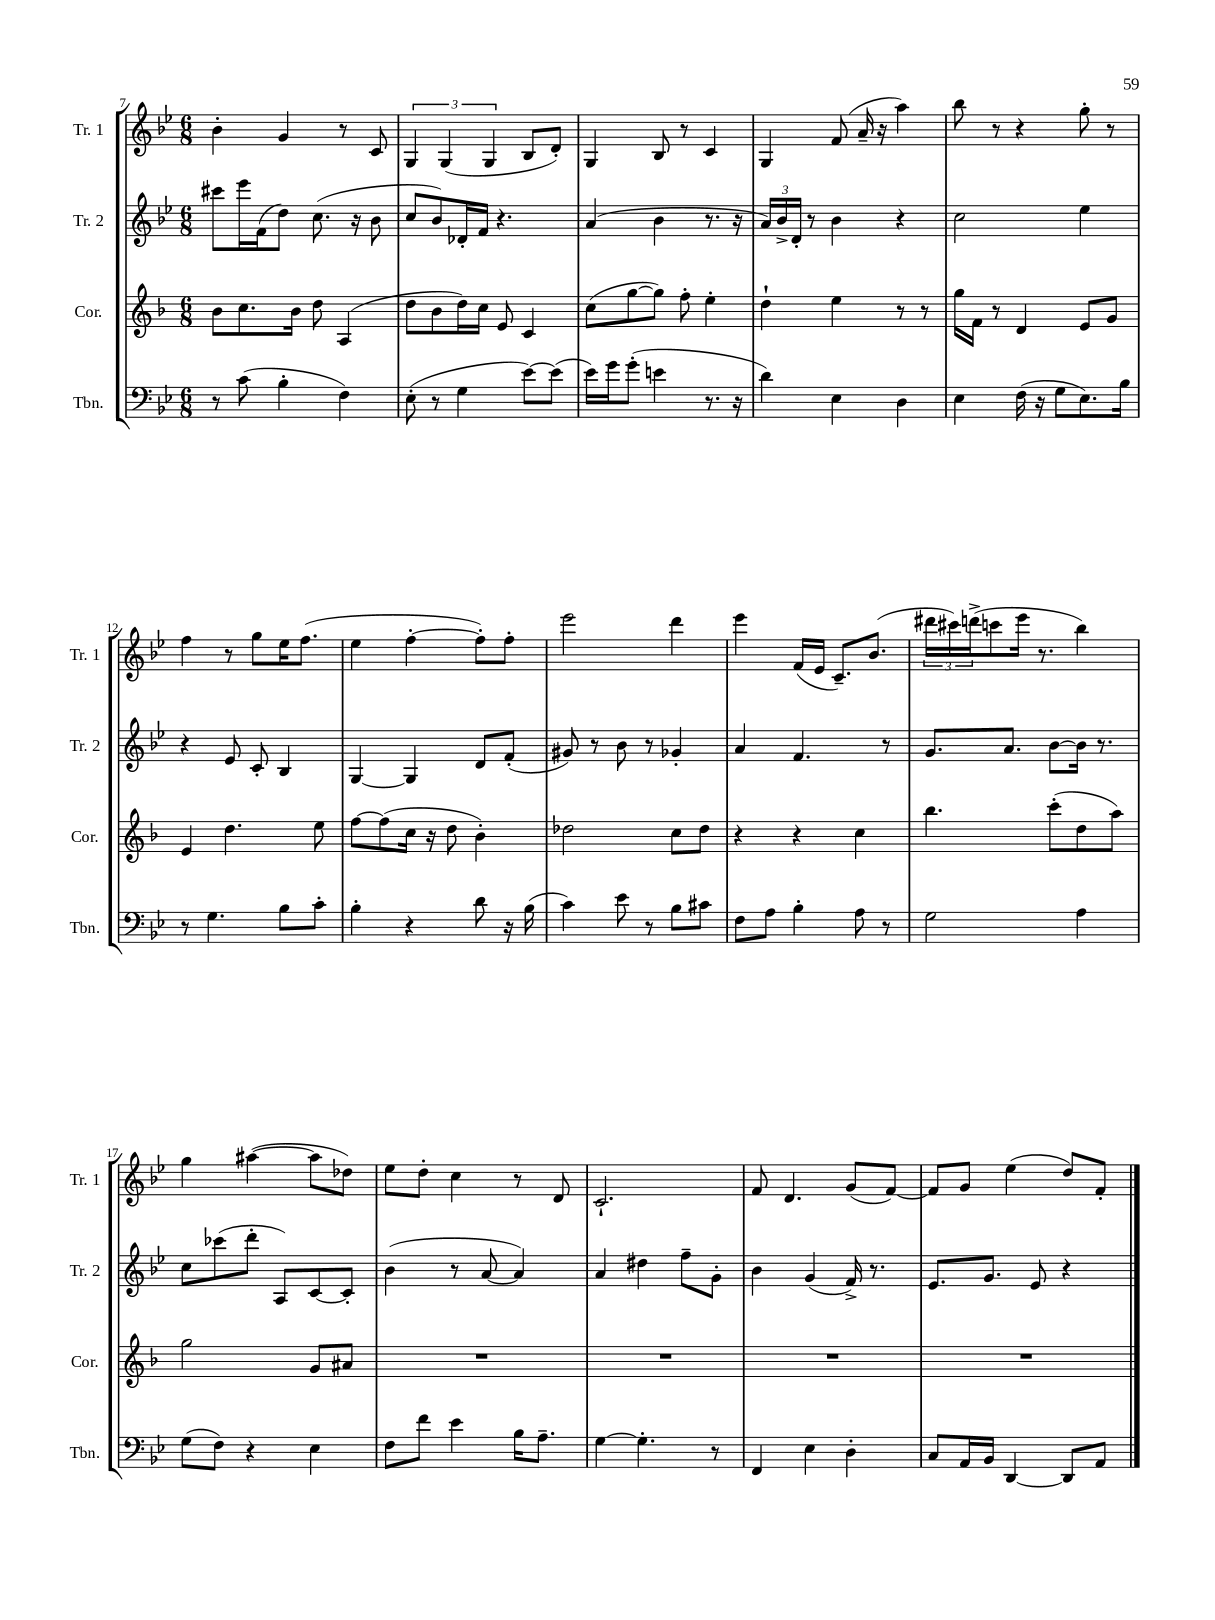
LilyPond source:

<<
\new StaffGroup <<
\new Staff = "s0" \with { instrumentName = "Tr. 1" shortInstrumentName = "Tr. 1" } {
    \clef treble \key bes \major \numericTimeSignature \time 6/8
    bes'4-. g'4 r8 c'8 |
    \tuplet 3/2 { g4 g4( g4 } bes8 d'8-.) |
    g4 bes8 r8 c'4 |
    g4 f'8( a'16-- r16 a''4) |
    bes''8 r8 r4 g''8-. r8 |
    f''4 r8 g''8 ees''16 f''8.( |
    ees''4 f''4~-. f''8-.) f''8-. |
    ees'''2 d'''4 |
    ees'''4 f'16( ees'16 c'8.--) bes'8.( |
    \tuplet 3/2 { dis'''16 cis'''16) d'''16->( } c'''8 ees'''16 r8. bes''4) |
    g''4 ais''4~( ais''8 des''8) |
    ees''8 d''8-. c''4 r8 d'8 |
    c'2.-! |
    f'8 d'4. g'8( f'8~) |
    f'8 g'8 ees''4( d''8) f'8-. \bar "|." |
}
\new Staff = "s1" \with { instrumentName = "Tr. 2" shortInstrumentName = "Tr. 2" } {
    \clef treble \key bes \major \numericTimeSignature \time 6/8
    cis'''8 ees'''16 f'16( d''8) c''8.( r16 bes'8 |
    c''8 bes'8) des'16-. f'16 r4. |
    a'4( bes'4 r8. r16 |
    \tuplet 3/2 { a'16) bes'16-> d'16-. } r8 bes'4 r4 |
    c''2 ees''4 |
    r4 ees'8 c'8-. bes4 |
    g4~ g4 d'8 f'8-.( |
    gis'8) r8 bes'8 r8 ges'4-. |
    a'4 f'4. r8 |
    g'8. a'8. bes'8~ bes'16 r8. |
    c''8 ces'''8( d'''8-. a8) c'8~ c'8-. |
    bes'4( r8 a'8~ a'4) |
    a'4 dis''4 f''8-- g'8-. |
    bes'4 g'4( f'16->) r8. |
    ees'8. g'8. ees'8 r4 \bar "|." |
}
\new Staff = "s2" \with { instrumentName = "Cor." shortInstrumentName = "Cor." } {
    \clef treble \key f \major \numericTimeSignature \time 6/8
    bes'8 c''8. bes'16 d''8 a4( |
    d''8 bes'8 d''16) c''16 e'8 c'4 |
    c''8( g''8~ g''8) f''8-. e''4-. |
    d''4-! e''4 r8 r8 |
    g''16 f'16 r8 d'4 e'8 g'8 |
    e'4 d''4. e''8 |
    f''8~ f''8( c''16 r16 d''8 bes'4-.) |
    des''2 c''8 des''8 |
    r4 r4 c''4 |
    bes''4. c'''8-.( d''8 a''8) |
    g''2 g'8 ais'8 |
    R2. |
    R2. |
    R2. |
    R2. \bar "|." |
}
\new Staff = "s3" \with { instrumentName = "Tbn." shortInstrumentName = "Tbn." } {
    \clef bass \key bes \major \numericTimeSignature \time 6/8
    r8 c'8( bes4-. f4) |
    ees8-.( r8 g4 ees'8~) ees'8( |
    ees'16) g'16 g'8-.( e'4 r8. r16 |
    d'4) ees4 d4 |
    ees4 f16( r16 g8 ees8.) bes16 |
    r8 g4. bes8 c'8-. |
    bes4-. r4 d'8 r16 bes16( |
    c'4) ees'8 r8 bes8 cis'8 |
    f8 a8 bes4-. a8 r8 |
    g2 a4 |
    g8( f8) r4 ees4 |
    f8 f'8 ees'4 bes16 a8.-- |
    g4~ g4.-. r8 |
    f,4 ees4 d4-. |
    c8 a,16 bes,16 d,4~ d,8 a,8 \bar "|." |
}
>>
>>
\layout { \context { \Score currentBarNumber = #7 } }
